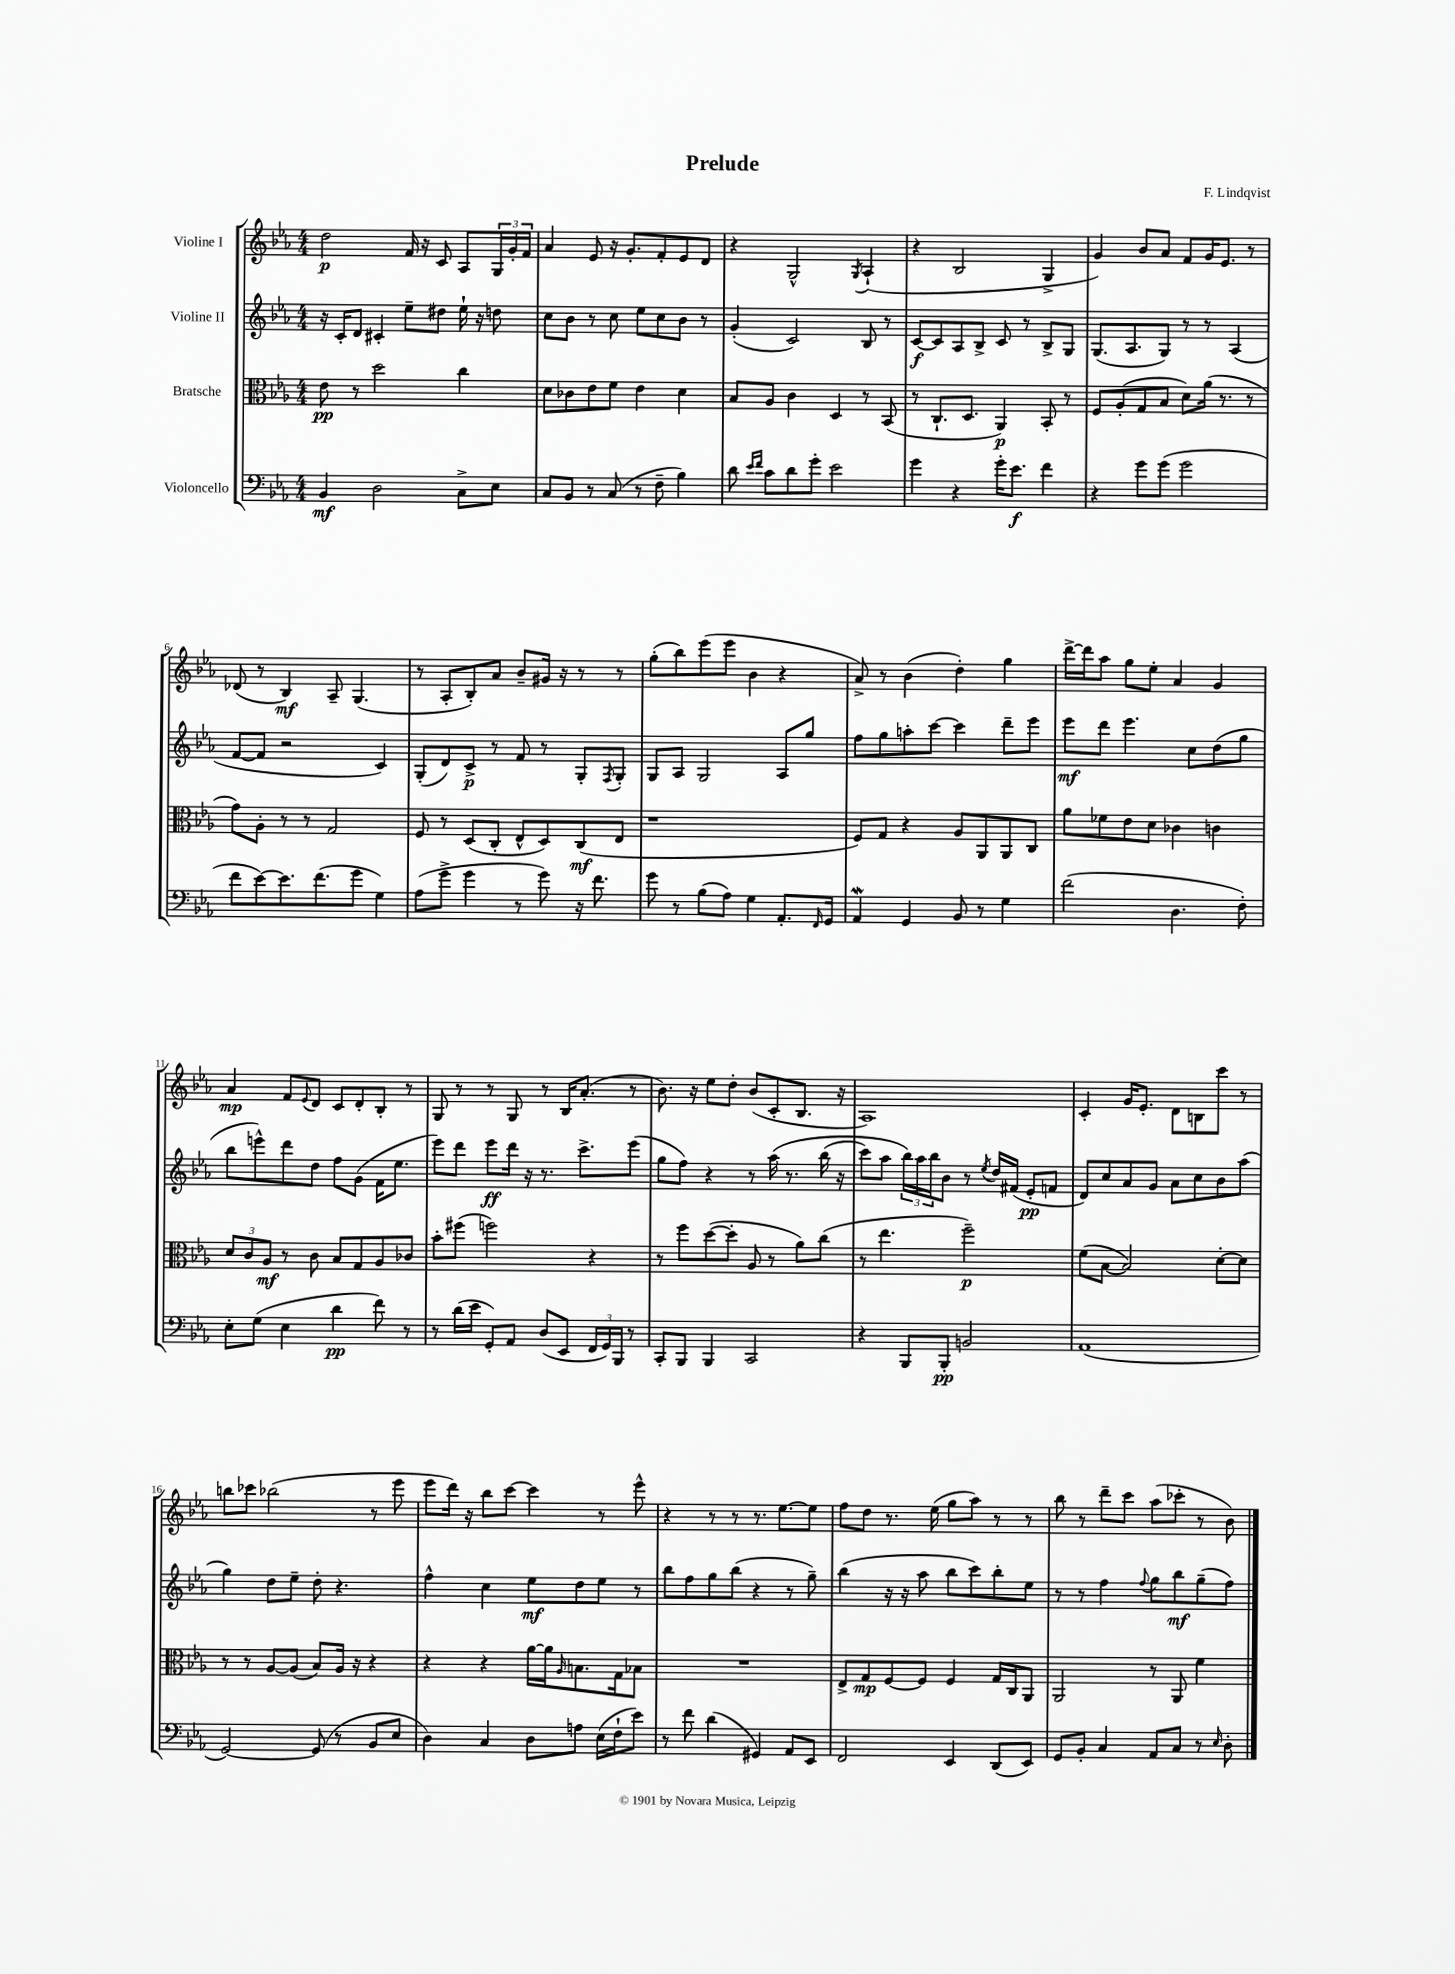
\header { title = "Prelude" composer = "F. Lindqvist" }
<<
\new StaffGroup <<
\new Staff = "s0" \with { instrumentName = "Violine I" } {
    \clef treble \key ees \major \numericTimeSignature \time 4/4
    d''2\p f'16 r16 c'8 aes8 \tuplet 3/2 { g16 g'16-. f'16 } |
    aes'4 ees'8 r16 g'8.-. f'8-. ees'8 d'8 |
    r4 g2-^ \acciaccatura { g8 } aes4-!( |
    r4 bes2 g4-> |
    g'4) bes'8 aes'8 f'8 g'16 ees'8. r8 |
    des'8( r8 bes4\mf) aes8-- g4.( |
    r8 aes8-. bes8-.) aes'8 bes'8-- gis'16 r16 r8 r8 |
    g''8-.( bes''8) ees'''8( ees'''8 bes'4 r4 |
    aes'8->) r8 bes'4( d''4-.) g''4 |
    d'''16~-> d'''16 aes''8 g''8 ees''8-. aes'4 g'4 |
    aes'4\mp f'8 \appoggiatura { ees'8 } d'8 c'8 d'8-. bes8-. r8 |
    g8 r8 r8 g8 r8 bes16 aes'8.-.( r8 |
    bes'8.) r16 ees''8 d''8-. bes'8( c'8-. bes8. r16 |
    aes1) |
    c'4-. g'16 ees'8.-. d'8 b8 c'''8 r8 |
    b''8 ces'''8 bes''2( r8 ees'''8 |
    ees'''8 d'''16) r16 bes''8 c'''8~ c'''4 r8 ees'''8-^ |
    r4 r8 r8 r8. ees''8.~ ees''8 |
    f''8 d''8 r8. ees''16( g''8 aes''8) r8 r8 |
    bes''8 r8 d'''8-- c'''8 aes''8( ces'''8-. r8 bes'8) \bar "|." |
}
\new Staff = "s1" \with { instrumentName = "Violine II" } {
    \clef treble \key ees \major \numericTimeSignature \time 4/4
    r16 c'16-. d'8 cis'4-. ees''8-- dis''8 ees''16-! r16 d''8 |
    c''8 bes'8 r8 c''8 ees''8 c''8 bes'8 r8 |
    g'4-.( c'2) bes8 r8 |
    c'8~\f c'8 aes8 bes8-> c'8 r8 bes8-> g8 |
    g8.( aes8. g8) r8 r8 aes4( |
    f'8~ f'8 r2 c'4) |
    g8-.( d'8) c'8->\p r8 f'8 r8 g8-. \acciaccatura { f8 } g8-. |
    g8 aes8 g2 aes8 g''8 |
    f''8 g''8 a''8-. c'''8~ c'''4 d'''8-- ees'''8 |
    ees'''8\mf d'''8 ees'''4. c''8 d''8( g''8 |
    bes''8 e'''8-^) d'''8 d''8 f''8 g'8( f'16 ees''8. |
    ees'''8) d'''8 ees'''8\ff d'''16 r16 r8. c'''8.-> ees'''8( |
    g''8 f''8) r4 r8 aes''16\( r8. bes''16( r16 |
    c'''8) aes''8 \tuplet 3/2 { bes''16\) aes''16 bes''16 } bes'8 r8 \acciaccatura { ees''8 } d''16 fis'16( ees'8-.\pp f'8 |
    d'8) c''8 aes'8 g'8 aes'8 c''8 bes'8 aes''8( |
    g''4) d''8 ees''8-- d''8-. r4. |
    f''4-^ c''4 ees''8\mf d''8 ees''8 r8 |
    bes''8 f''8 g''8 bes''8( r4 r8 g''8--) |
    bes''4( r16 r16 aes''8 bes''8 c'''8) bes''8-. ees''8 |
    r8 r8 f''4 \appoggiatura { f''8 } g''8 bes''8\mf g''8--( f''8) \bar "|." |
}
\new Staff = "s2" \with { instrumentName = "Bratsche" } {
    \clef alto \key ees \major \numericTimeSignature \time 4/4
    ees'8\pp r8 d''2 c''4 |
    d'8 ces'8 ees'8 f'8 ees'4 d'4 |
    bes8 aes8 c'4 d4 r8 bes,8( |
    r8 c8.-! d8. aes,4\p) bes,8-. r8 |
    f8 aes8-.( g8 bes8 d'8) aes'16( r8. r8 |
    g'8) aes8-. r8 r8 g2 |
    f8 r8 d8( c8-. ees8-^ d8) c8\mf( ees8 |
    r1 |
    f8) g8 r4 aes8 aes,8 aes,8 c8 |
    aes'8 fes'8 ees'8 d'8 ces'4 c'4 |
    \tuplet 3/2 { d'8 c'8 aes8\mf } r8 c'8 bes8 g8 aes8 ces'8 |
    bes'8-. fis''8( f''2) r4 |
    r8 f''8 d''8~( d''8-. aes8 r8 aes'8) c''8( |
    r8 ees''4. f''2--\p) |
    f'8( bes8~ bes2) d'8~-. d'8 |
    r8 r8 aes8~ aes8( bes8) aes16 r16 r4 |
    r4 r4 aes'16~ aes'16 \grace { aes16 } b8. g16 bes8 |
    R1 |
    ees8-> g8\mp f8~ f8 f4 g16 c16 aes,8 |
    aes,2 r8 aes,8 f'4 \bar "|." |
}
\new Staff = "s3" \with { instrumentName = "Violoncello" } {
    \clef bass \key ees \major \numericTimeSignature \time 4/4
    bes,4\mf d2 c8-> ees8 |
    c8 bes,8 r8 c8( r8 f8-- bes4) |
    d'8 \grace { ees'16 f'16 } c'8 d'8 g'8-. ees'2 |
    g'4 r4 g'16-. ees'8.\f f'4 |
    r4 g'8 g'8( g'2 |
    f'8 ees'8~) ees'8. f'8.( g'8 g4) |
    aes8( g'8-> g'4 r8 g'8) r16 f'8. |
    g'8 r8 bes8( aes8) g4 aes,8.-. \grace { f,16 } g,16 |
    aes,4\mordent g,4 bes,8 r8 g4 |
    f'2( d4. f8-.) |
    ees8-. g8( ees4 d'4\pp f'8) r8 |
    r8 d'16( ees'16 g,8-.) aes,8 d8( ees,8 \tuplet 3/2 { f,16 g,16) bes,,16 } r8 |
    c,8-. bes,,8 bes,,4 c,2 |
    r4 bes,,8 bes,,8-.\pp b,2 |
    aes,1( |
    g,2~) g,8( r8 bes,8 ees8 |
    d4) c4 d8 a8 ees16( f16-! ees'8) |
    r8 f'8 d'4( gis,4) aes,8 ees,8 |
    f,2 ees,4 d,8( ees,8) |
    g,8 bes,8-. c4 aes,8 c8 r8 \grace { ees16 } d8-. \bar "|." |
}
>>
>>
